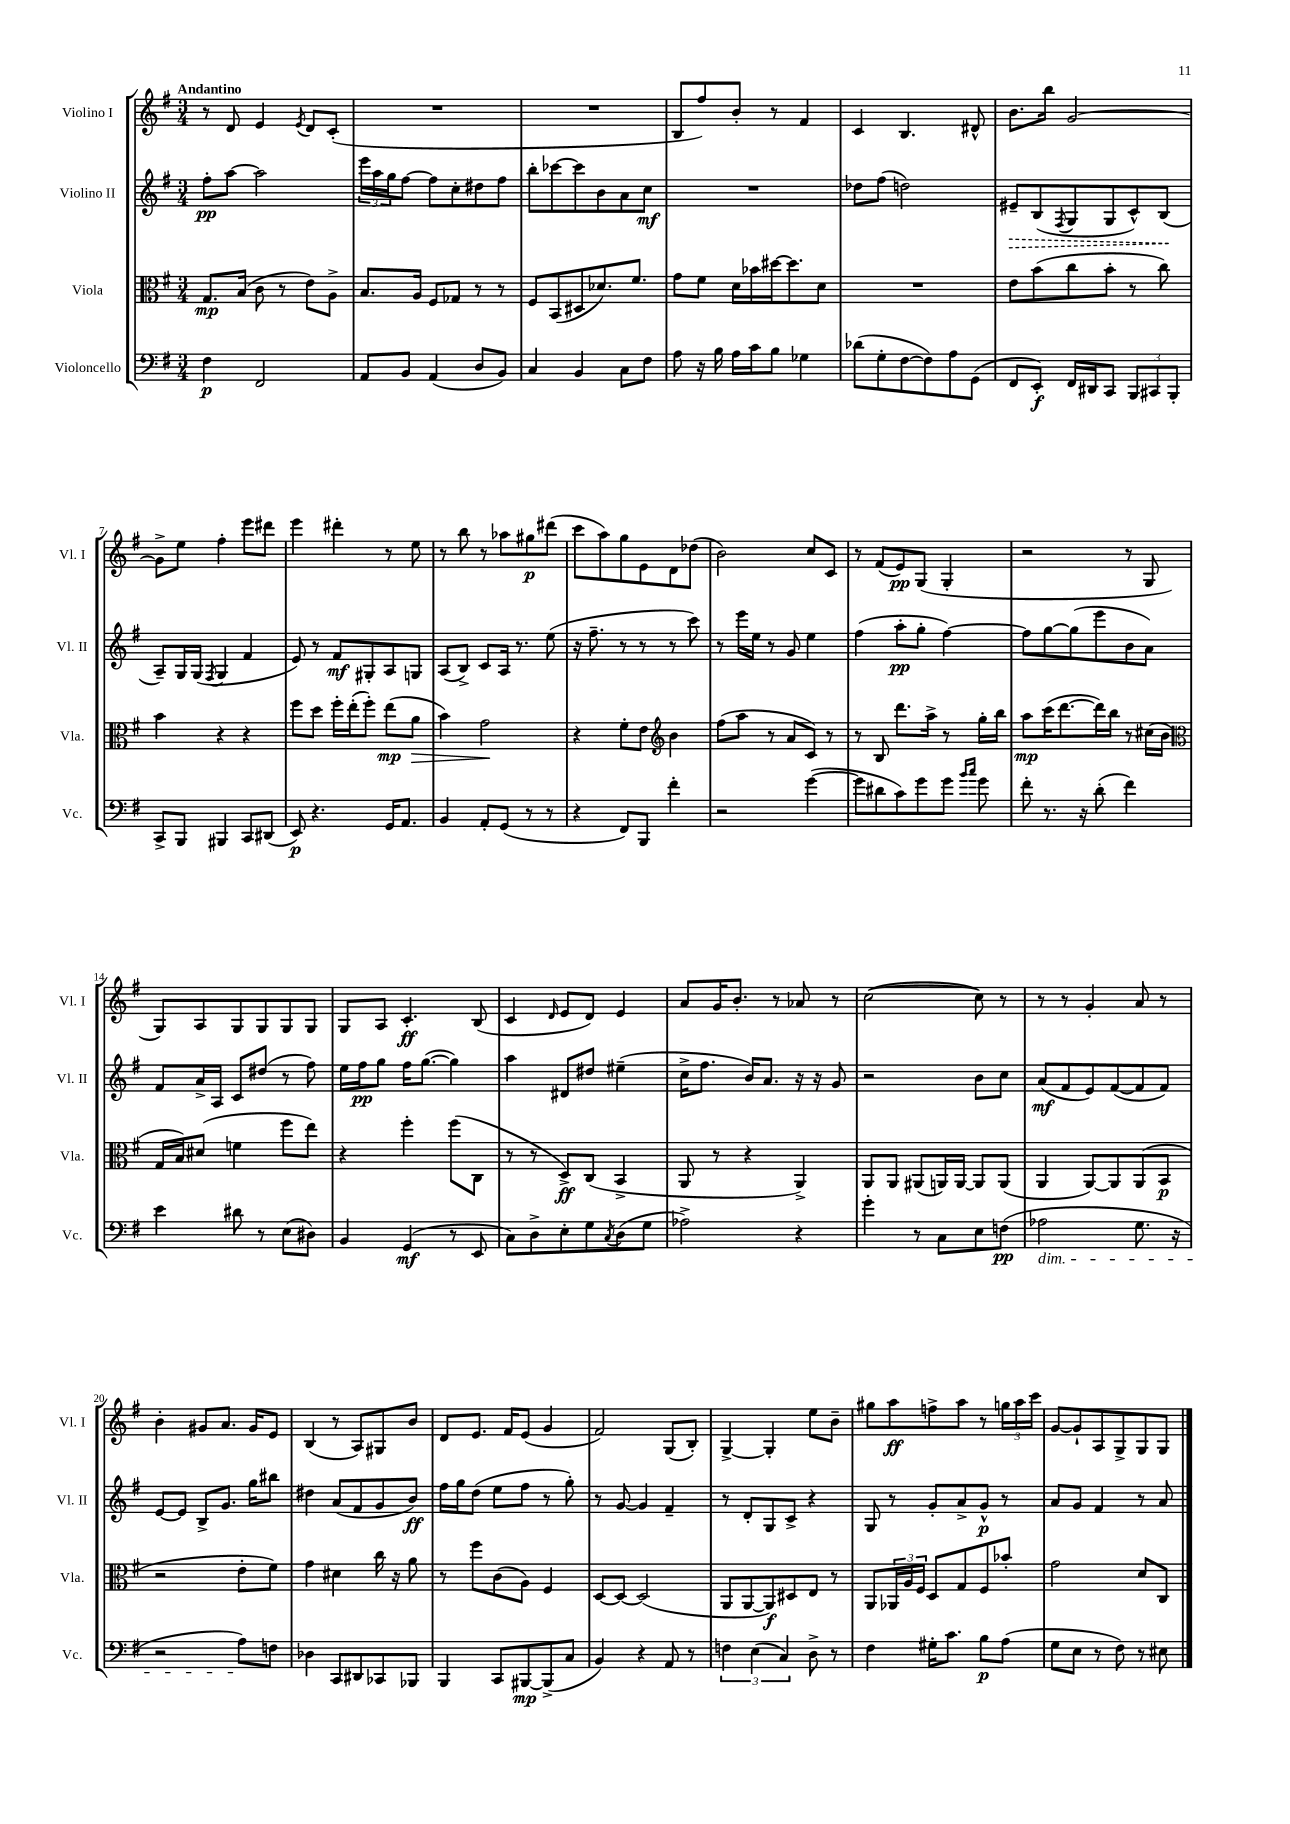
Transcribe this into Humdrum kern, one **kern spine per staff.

**kern	**kern	**kern	**kern
*staff4	*staff3	*staff2	*staff1
*clefF4	*clefC3	*clefG2	*clefG2
*k[f#]	*k[f#]	*k[f#]	*k[f#]
*M3/4	*M3/4	*M3/4	*M3/4
4F#\	8.G/L	8ff#'\L	8r
.	.	[8aa\J	8d/
.	(16B/Jk	.	.
2FF#/	8c\	2aa\]	4e/
.	8r	.	.
.	.	.	8qe/
.	8e\L)	.	8d/L
.	8A^\J	.	(8c'/J
=	=	=	=
8AA/L	8.B/L	24eee\LL	2.r
.	.	24aa\	.
.	.	24gg\J	.
8BB/J	.	[8ff#\J	.
.	16A/Jk	.	.
(4AA/	8F#/L	8ff#\]L	.
.	8G-/J	8cc'\	.
8D/L	8r	8dd#\	.
8BB/J)	8r	8ff#\J	.
=	=	=	=
4C/	8F#/L	8bb'\L	2.r
.	(8BB/	[8ccc-\	.
4BB/	8D#/	8ccc-\]	.
.	8.d-/)	8b\	.
8C\L	.	8a\	.
.	8.f#/J	.	.
8F#\J	.	8cc\J	.
=	=	=	=
8A\	8g\L	2.r	8B/L
16r	8f#\J	.	8ff#/)
16B\	.	.	.
16A\LL	16d\LL	.	8b'/J
16c\J	16b-\	.	.
8B\J	[16dd#\J	.	8r
.	8.dd#\]	.	.
4G-\	.	.	4f#/
.	8d\J	.	.
=	=	=	=
(8d-\L	2.r	8dd-\L	4c/
8G'\	.	(8ff#\J	.
[8F#\	.	2dd\)	4.B/
8F#\])	.	.	.
8A\	.	.	.
(8GG\J	.	.	8d#^^/
=	=	=	=
8FF#/L	8e\L	8e#~/L	8.b\L
8EE'/J)	(8b\	(8B/	.
.	.	.	16bb\Jk
.	.	8qF#/	.
16FF#/LL	8cc\	8G/	[2g/
16DD#/J	.	.	.
8CC/J	8b'\J	8G/	.
12BBB/L	8r	8c^^/)	.
12CC#/	.	.	.
.	8cc\)	(8B/J	.
12BBB'/J	.	.	.
=	=	=	=
8CC^/L	4b\	8A~/L)	8g^\]L
8BBB/J	.	16G/L	8ee\J
.	.	(16G/JJ	.
.	.	8qF#/	.
4BBB#/	4r	4G/	4ff#'\
8CC/L	4r	4f#/	8eee\L
(8DD#/J	.	.	8ddd#\J
=	=	=	=
8EE/)	8ff#\L	8e/)	4eee\
4.r	8dd\J	8r	.
.	16ff#'\LL	8f#/L	4ddd#'\
.	(16ee'\J	.	.
.	8ff#'\J)	8G#'/	.
16GG/LK	(8ee\L	8A/	8r
8.AA/J	.	.	.
.	8a\J	8G/J	8ee\
=	=	=	=
4BB/	4b\)	(8A/L	8r
.	.	8B^/J)	8bb\
8AA'/L	2g\	8c/L	8r
(8GG/J	.	16A/Jk	8aa-\L
.	.	8.r	.
8r	.	.	8gg#\
8r	.	(8ee\	(8ddd#\J
=	=	=	=
4r	4r	16r	8ccc\L
.	.	8.ff#~\	.
.	.	.	8aa\)
8FF#/L)	8f#'\L	8r	8gg\
8BBB/J	8e\J	8r	8e\
*	*clefG2	*	*
4f#'\	4b\	8r	8d\
.	.	8ccc\)	(8dd-\J
=	=	=	=
2r	(8ff#\L	8r	2b\)
.	8aa\J	16eee\LL	.
.	.	16ee\JJ	.
.	8r	8r	.
.	8a/L	8g/	.
([4g\	8c/J)	4ee\	8cc/L
.	8r	.	8c/J
=	=	=	=
8g\]L	8r	(4ff#\	8r
8d#\	8B/	.	(8f#/L
8c\)	8.ddd\L	8aa'\L	8e/)
8g\	.	8gg'\J	(8G/J
.	16aa^\Jk	.	.
8g\J	8r	[4ff#\)	4G'/
16qqb/LL	.	.	.
16qqcc/JJ	.	.	.
8g\	16gg'\LL	.	.
.	16bb\JJ	.	.
=	=	=	=
8f#'\	8aa\L	8ff#\]L	2r
8.r	(16ccc\K	[8gg\	.
.	[8.ddd\	.	.
.	.	(8gg\]	.
16r	.	.	.
(8d'\	16ddd\]L)	8eee\	.
.	16bb\JJ	.	.
4f#\)	8r	8b\	8r
.	(16cc#\LL	8a\J)	8G/
.	16b\JJ	.	.
=	=	=	=
*	*clefC3	*	*
4e\	16G/LL	8f#/L	8G/L)
.	16B/J)	.	.
.	(8d#/J	16a^/L	8A/
.	.	16A/JJ	.
8d#\	4f\	8c/L	8G/
8r	.	(8dd#/J	8G/
(8E\L	8ff#\L	8r	8G/
8D#\J)	8ee\J)	8ff#\)	8G/J
=	=	=	=
4BB/	4r	16ee\LL	8G/L
.	.	16ff#\J	.
.	.	8gg\J	8A/J
(4GG/	4ff#'\	16ff#\LK	4.c'/
.	.	([8.gg\J	.
8r	(8ff#\L	4gg\])	.
8EE/	8C\J	.	(8B/
=	=	=	=
8C\L)	8r	4aa\	4c/
8D^\	8r	.	.
.	.	.	16qqd/
8E'\	8D^/L)	8d#/L	8e/L
8G\	(8C/J	8dd#/J	8d/J)
8qC/	.	.	.
(8D\	4BB^/	(4ee#~\	4e/
8G\J	.	.	.
=	=	=	=
2A-^\)	8AA/	16cc^\LK	8a/L
.	.	8.ff#\J	.
.	8r	.	16g/K
.	.	.	8.b'/J
.	4r	16b/LK)	.
.	.	8.a/J	.
.	.	.	8r
4r	4AA^/)	16r	8a-/
.	.	16r	.
.	.	8g/	8r
=	=	=	=
4g'\	8AA/L	2r	([2cc\
.	8AA/J	.	.
8r	(8AA#/L	.	.
8C\L	16AA/L)	.	.
.	[16AA/JJ	.	.
8E\	8AA/]L	8b\L	8cc\])
(8F\J	(8AA/J	8cc\J	8r
=	=	=	=
2A-\	4AA/	(8a/L	8r
.	.	8f#/	8r
.	[8AA/L)	8e/)	4g'/
.	8AA/]	([8f#/	.
8.G\	(8AA/	8f#/]	8a/
.	8BB/J	8f#/J)	8r
16r	.	.	.
=	=	=	=
2r	2r	[8e/L	4b'\
.	.	8e/]J	.
.	.	8B^/L	8g#/L
.	.	8.g/J	8.a/J
8A\L)	8e'\L	.	.
.	.	16gg\LK	16g#/LK
8F\J	8f#\J)	8bb#\J	8e/J
=	=	=	=
4D-\	4g\	4dd#\	(4B/
8CC/L	4d#\	(8a/L	8r
8DD#/	.	8f#/	8A/L)
8CC-/	16cc\	8g/	8G#/
.	16r	.	.
8BBB-/J	8a\	8b/J)	8b/J
=	=	=	=
4BBB/	8r	16ff#\LL	8d/L
.	.	16gg\J	.
.	8ff#\L	(8dd\J	8.e/J
8CC/L	(8c\	8ee\L	.
.	.	.	16f#/LK
[8BBB#/	8A\J)	8ff#\J	(8e/J
(8BBB#^/]	4F#/	8r	4g/
8C/J	.	8gg'\)	.
=	=	=	=
4BB/)	[8D/L	8r	2f#/)
.	8D/_J	[8g/	.
4r	(2D/]	4g/]	.
8AA/	.	4f#~/	(8G/L
8r	.	.	8B'/J)
=	=	=	=
6F\	8AA/L	8r	[4G^/
.	[8AA/	8d'/L	.
(6E\	.	.	.
.	8AA/])	8G/	4G'/]
6C/)	.	.	.
.	8D#/	8c^/J	.
8D^\	8E/J	4r	8ee\L
8r	8r	.	8b~\J
=	=	=	=
4F#\	8AA/L	8G/	8gg#\L
.	24AA-/L	8r	8aa\
.	24A/	.	.
.	24F#/JJ	.	.
16G#'\LK	8D/L	8g'/L	8ff^\
8.c\J	.	.	.
.	8G/	8a^/	8aa\J
8B\L	8F#/	8g^^/J	8r
(8A\J	8b-'/J	8r	24gg\LL
.	.	.	24aa\
.	.	.	24ccc\JJ
=	=	=	=
8G\L	2g\	8a/L	[8g/L
8E\J	.	8g/J	8g`/]
8r	.	4f#/	8A/
8F#\)	.	.	8G^/
8r	8d/L	8r	8G/
8E#\	8C/J	8a/	8G/J
==	==	==	==
*-	*-	*-	*-
